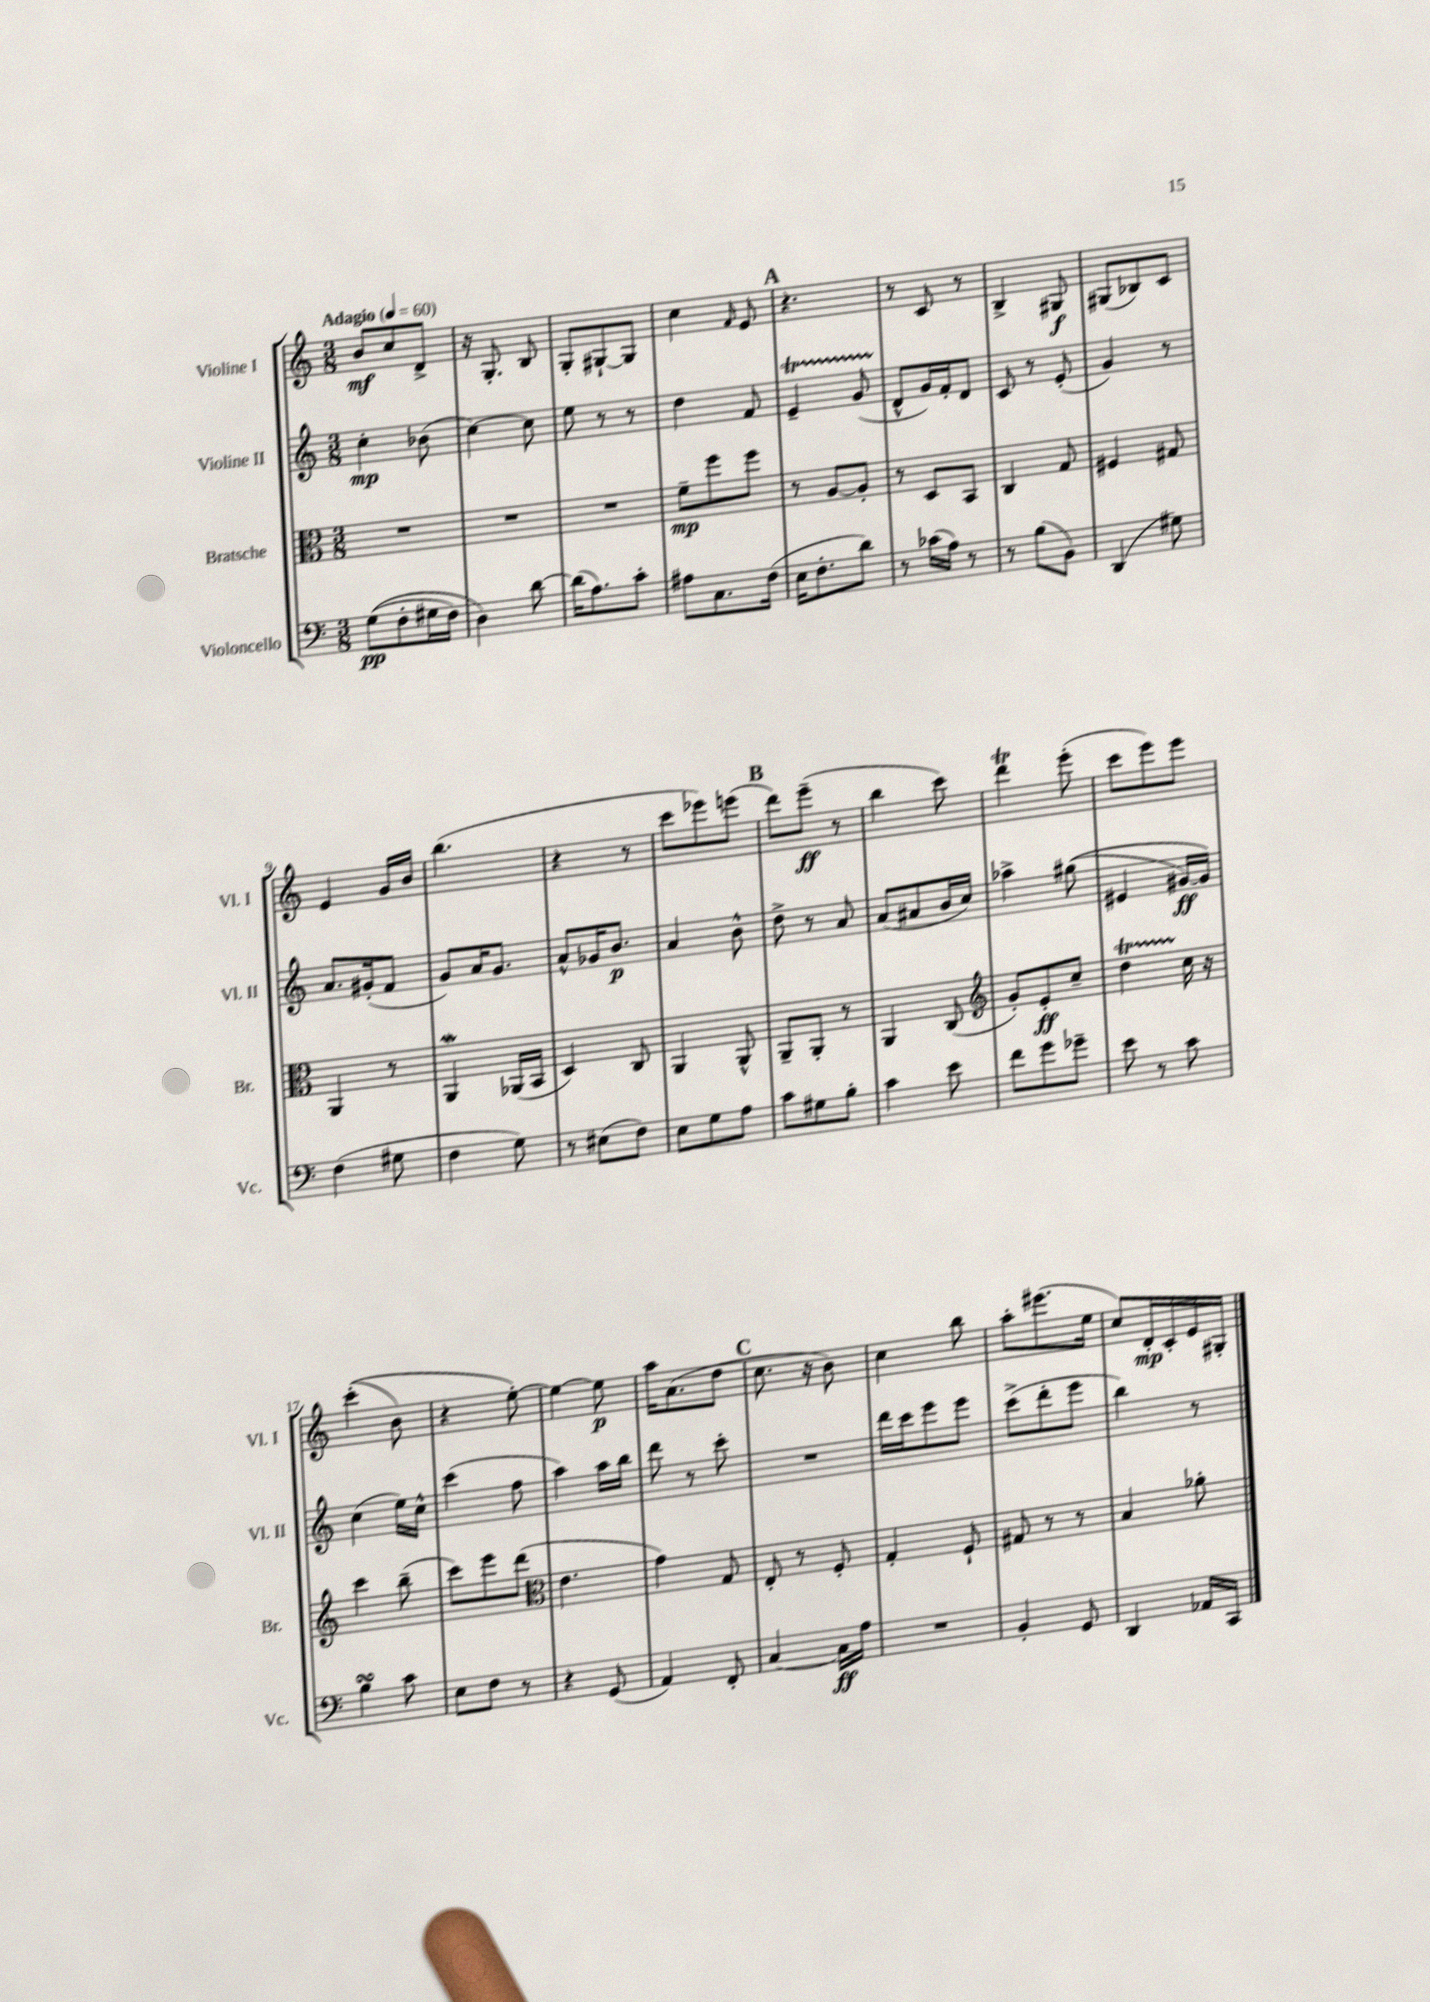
<<
\new StaffGroup <<
\new Staff = "s0" \with { instrumentName = "Violine I" shortInstrumentName = "Vl. I" } {
    \clef treble \key c \major \numericTimeSignature \time 3/8 \tempo "Adagio" 4 = 60
    b'8\mf c''8 d'8-> |
    r16 g8.-. b8 |
    g8-. gis8~-! gis8 |
    c''4 \grace { f'16 } e'8 |
    \mark \markup { \bold "A" } r4. |
    r8 c'8 r8 |
    b4-> gis8\f |
    gis8( bes8) c'8 |
    e'4 g'16 b'16 |
    b''4.( |
    r4 r8 |
    c'''8 ees'''8) e'''8( |
    \mark \markup { \bold "B" } d'''8) e'''8--\ff( r8 |
    b''4 c'''8) |
    d'''4\trill e'''8-.( |
    c'''8 e'''8) e'''8 |
    c'''4-.(\( b'8) |
    r4 e''8~-.\) |
    e''4~ e''8\p |
    a''16 a'8.( d''8 |
    \mark \markup { \bold "C" } c''8. r16 b'8) |
    c''4 b''8 |
    a''8-. eis'''8.( e''16 |
    c''8) d'16-.\mp c'16-. e'16 gis16-. \bar "|." |
}
\new Staff = "s1" \with { instrumentName = "Violine II" shortInstrumentName = "Vl. II" } {
    \clef treble \key c \major \numericTimeSignature \time 3/8
    c''4-.\mp bes'8( |
    c''4~) c''8 |
    e''8 r8 r8 |
    d''4 f'8 |
    \mark \markup { \bold "A" } e'4--\startTrillSpan g'8( |
    d'8-^\stopTrillSpan g'16) f'16-. d'8 |
    c'8 r8 e'8-.( |
    g'4) r8 |
    a'8. gis'16-.( f'8 |
    g'8) a'16 g'8. |
    a'8-^ ges'16 b'8.\p |
    a'4 b'8-^ |
    \mark \markup { \bold "B" } d''8-> r8 a'8 |
    a'8( ais'8 b'16 c''16) |
    aes''4-> gis''8(\( |
    eis'4 gis'16~\ff) gis'16\) |
    c''4( e''16) c''16-^ |
    c'''4( f''8 |
    a''4) a''16 b''16 |
    d'''8 r8 c'''8-. |
    \mark \markup { \bold "C" } R4. |
    d'''16 c'''16 e'''8 e'''8 |
    c'''8->( d'''8-. e'''8 |
    b''4) r8 \bar "|." |
}
\new Staff = "s2" \with { instrumentName = "Bratsche" shortInstrumentName = "Br." } {
    \clef alto \key c \major \numericTimeSignature \time 3/8
    R4. |
    R4. |
    R4. |
    f'8--\mp f''8 f''8 |
    \mark \markup { \bold "A" } r8 a8~ a8-. |
    r8 d8 b,8 |
    c4 g8 |
    fis4 gis8 |
    a,4 r8 |
    a,4\mordent aes,16( b,16 |
    d4) c8 |
    a,4 a,8-^ |
    \mark \markup { \bold "B" } a,8-- a,8-. r8 |
    a,4 c8( |
    \clef treble g'8-.) e'8-.\ff c''8-- |
    d''4\startTrillSpan c''16\stopTrillSpan r16 |
    c'''4 b''8--( |
    c'''8) e'''8 d'''8( |
    \clef alto e'4. |
    g'4) g8 |
    \mark \markup { \bold "C" } e8-. r8 f8-. |
    g4-. f8-! |
    gis8 r8 r8 |
    b4 aes'8-. \bar "|." |
}
\new Staff = "s3" \with { instrumentName = "Violoncello" shortInstrumentName = "Vc." } {
    \clef bass \key c \major \numericTimeSignature \time 3/8
    g8\pp(\( f8-. gis16 f16) |
    d4\) d'8~ |
    d'16( a8.) c'8-. |
    ais8 c8. f16( |
    \mark \markup { \bold "A" } e16 f8.-. d'8) |
    r8 ces'16( a16) r8 |
    r8 b8( b,8) |
    d,4( gis8) |
    f4( gis8 |
    f4 g8) |
    r8 eis8( f8) |
    e8 g8 a8 |
    \mark \markup { \bold "B" } c'8 gis8 b8-. |
    c'4 e'8 |
    f'8 g'8 ges'8-- |
    e'8 r8 c'8 |
    b4\turn c'8 |
    e8 f8 r8 |
    r4 g,8( |
    a,4) f,8-. |
    \mark \markup { \bold "C" } c4~ c16\ff a16 |
    R4. |
    b,4-. g,8 |
    d,4 aes,16 c,16 \bar "|." |
}
>>
>>
